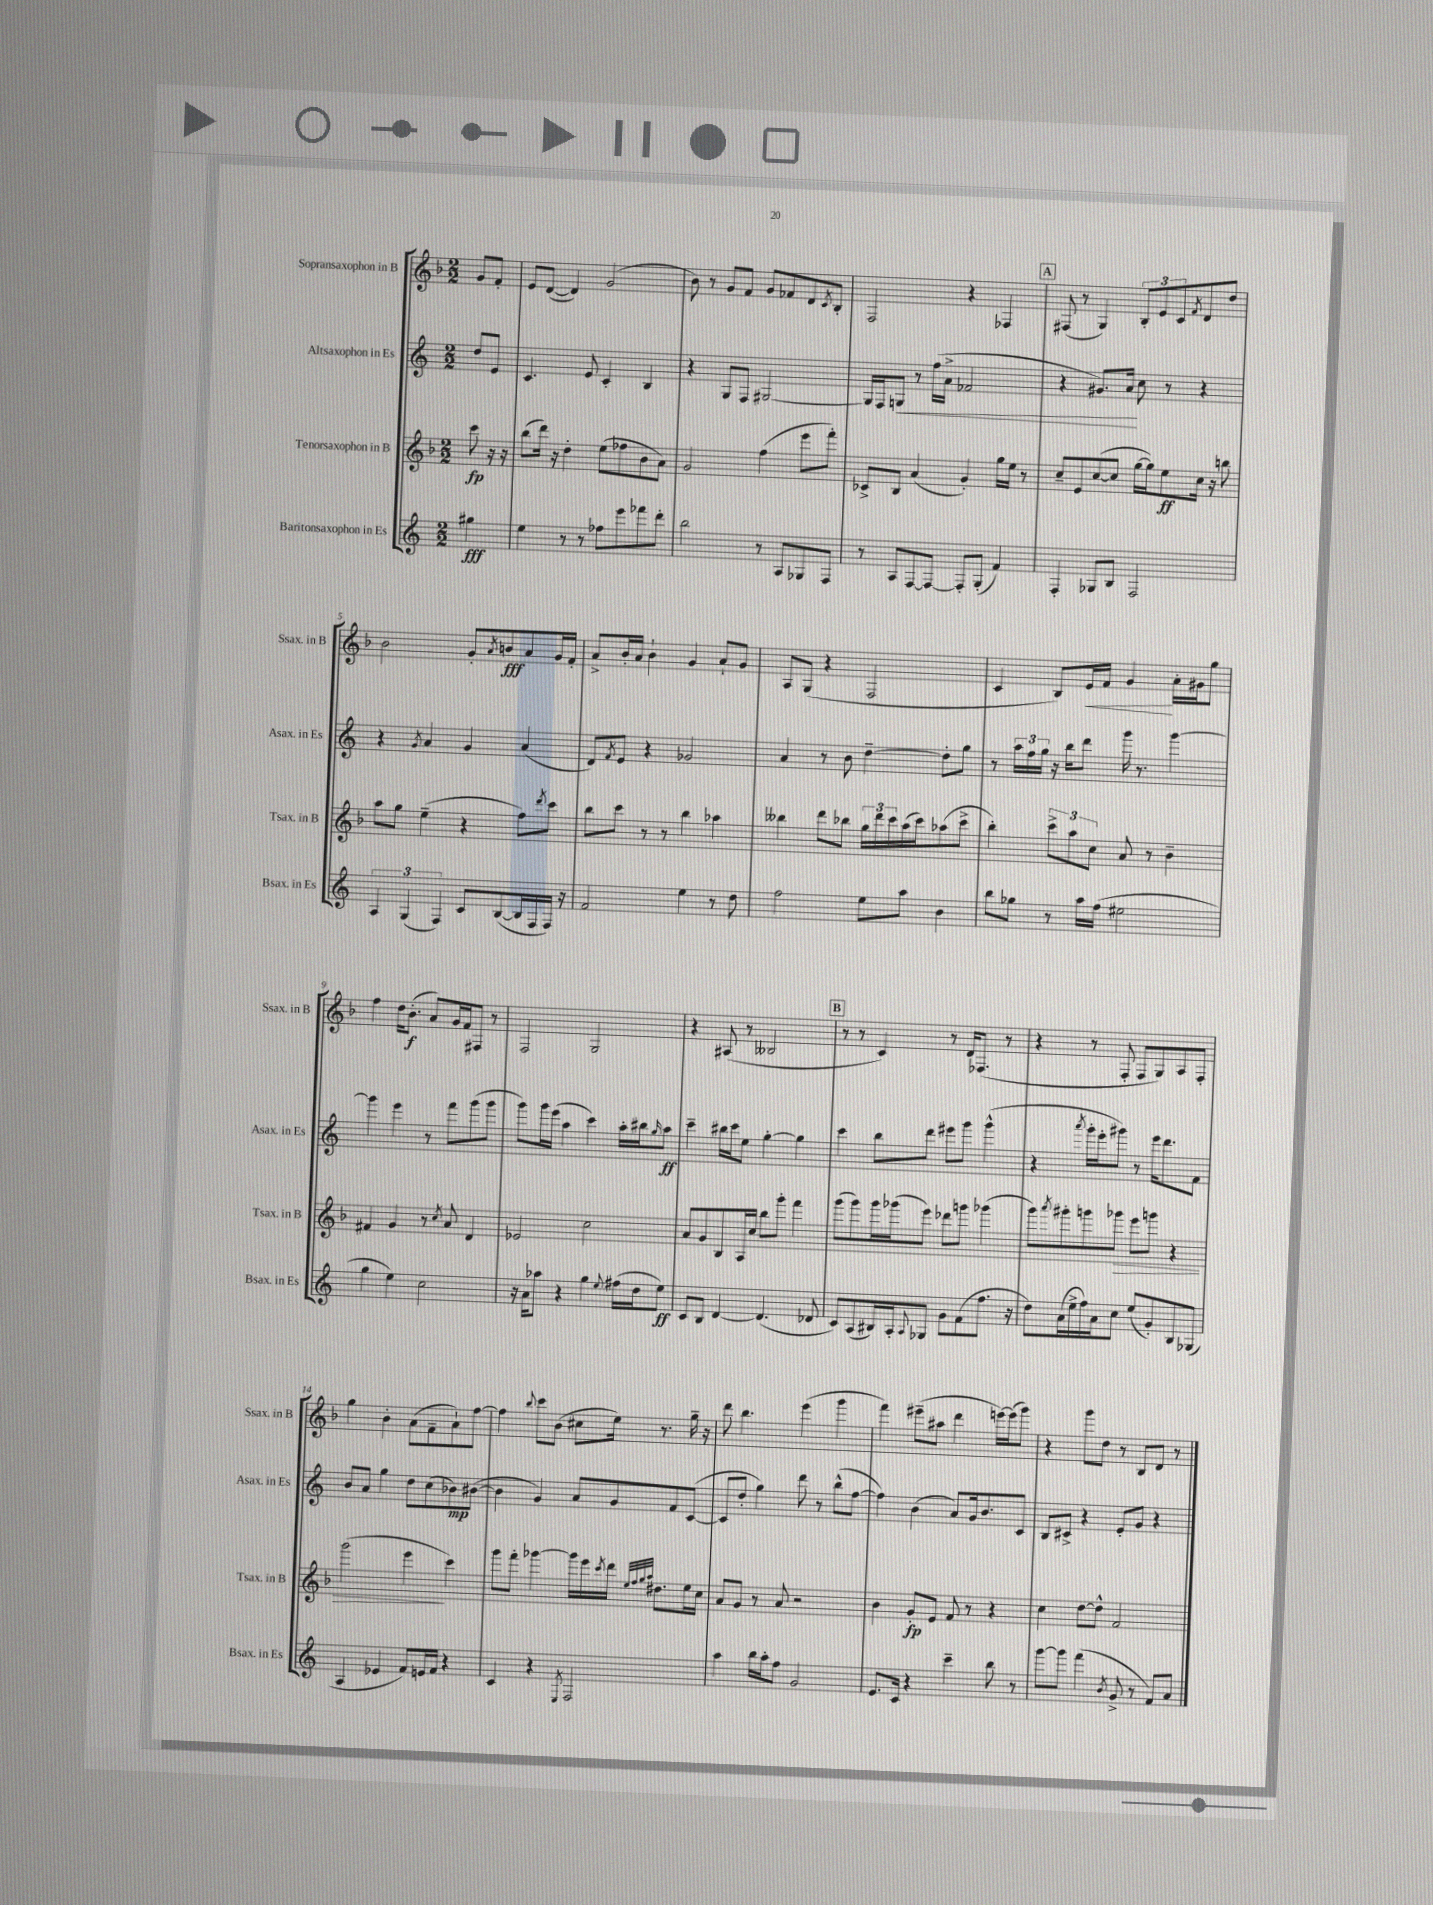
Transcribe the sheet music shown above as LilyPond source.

<<
\new StaffGroup <<
\new Staff = "s0" \with { instrumentName = "Sopransaxophon in B" shortInstrumentName = "Ssax. in B" } {
    \clef treble \key f \major \numericTimeSignature \time 2/2 \partial 4
    g'8 f'8-. |
    e'8 d'8~( d'4) g'2( |
    bes'8) r8 g'8 f'8 g'8 fes'8 d'8 \acciaccatura { c'8 } bes8-. |
    f2 r4 fes4 |
    \mark \markup { \box "A" } fis8( r8 g4) \tuplet 3/2 { bes8-. e'8 c'8 } \acciaccatura { f'8 } d'8 d''8 |
    bes'2 g'8-. \acciaccatura { a'8 } b'8\fff a'8 g'16 f'16-. |
    a'8-> bes'16-. a'16 bes'4-! g'4 a'8-! g'8 |
    a8 g8( r4 f2 |
    c'4 bes8) e'16\< f'16 g'4\! a'16-. gis'16 g''8 |
    f''4 d''16 bes'8.-.\f( a'8) g'16 f'16 fis8 r8 |
    f2 g2 |
    r4 ais8( r8 beses2 |
    \mark \markup { \box "B" } r8 r8 c'4) r8 d'16 fes8.( r8 |
    r4 r8 f8-. f8 g8) a8 f8-. |
    g''4 bes'4-. a'8( f'8-- a'8-!) f''8~ |
    f''4 \appoggiatura { bes''8 } c'''8 bes'8( cis''8 e''16) r8. g''16-- r16 |
    d'''8 bes''4. e'''4( g'''4 |
    f'''4) eis'''8--( ais''8 d'''4 e'''16~) e'''16( g'''8) |
    r4 g'''8 d''8 r8 bes8 d'8 r8 \bar "|." |
}
\new Staff = "s1" \with { instrumentName = "Altsaxophon in Es" shortInstrumentName = "Asax. in Es" } {
    \clef treble \key c \major \numericTimeSignature \time 2/2 \partial 4
    d''8 e'8 |
    c'4. e'8 c'4-. b4 |
    r4 g8 f8 gis2~ |
    gis16 f16 g8\< r8 f''16( a'16-> fes'2 |
    \mark \markup { \box "A" } r4 gis'8.) a'16\! c''8 r8 r4 |
    r4 \acciaccatura { g'8 } a'4 g'4 a'4( |
    d'8) \acciaccatura { f'8 } e'8 r4 ges'2 |
    a'4 r8 b'8 d''4~-- d''8-. g''8 |
    r8 \tuplet 3/2 { a''16 f''16 g''16 } r16 b''16 d'''8 g'''16 r8. g'''4~ |
    g'''4 e'''4 r8 f'''8 g'''8( g'''8 |
    g'''8) g'''16 e'''16( a''4 c'''4) a''16-. bis''16 \grace { g''16 } a''8\ff |
    c'''4-- bis''16 c'''16 e''8 g''4~-. g''4 |
    \mark \markup { \box "B" } c'''4 b''8 d'''8 eis'''8 g'''8 g'''4-^( |
    r4 \acciaccatura { a'''8 } g'''16-. e'''16-. gis'''8) r8 e'''16 d'''8. f'8 |
    b'8 a'8 g''4 d''8 c''8( bes'8\mp) bis'8~( |
    bis'4 g'4) a'8 g'8 f'8 c'8~( |
    c'8 d''8-. g''4) d'''8 r8 b''8-^( f''8~ |
    f''4) b'4( a'8) g'16 b'8. c'8 |
    b8 cis'8-> r4 e'8-. g'8 r4 \bar "|." |
}
\new Staff = "s2" \with { instrumentName = "Tenorsaxophon in B" shortInstrumentName = "Tsax. in B" } {
    \clef treble \key f \major \numericTimeSignature \time 2/2 \partial 4
    c'''8\fp r16 r16 |
    bes''8( d'''16) r16 d''4-. e''8( fes''8 bes'8 a'8) |
    g'2 f''4( e'''8 f'''8-.) |
    ces'8-> bes8 a'4( g'4-.) g''16 e''16 r8 |
    \mark \markup { \box "A" } c''8-- e'8 c''8~( c''8 g''16~ g''16) e''8\ff c''16 r16 b''8 |
    a''8 g''8 e''4--( r4 f''8) \acciaccatura { d'''8 } c'''8 |
    bes''8 c'''8 r8 r8 bes''4 aes''4 |
    beses''4 d'''8 bes''8 \tuplet 3/2 { g''16 d'''16 c'''16 } a''16( c'''16) aes''8( c'''8-> |
    bes''4-.) \tuplet 3/2 { c'''8-> a''8 c''8 } a'8 r8 bes'4-- |
    fis'4 g'4 r8 \acciaccatura { c''8 } a'8 d'4 |
    ees'2 c''2 |
    a'8 g'8 bes8 a16 c''16 bes''8 g'''8-. f'''4 |
    \mark \markup { \box "B" } g'''8( g'''8) g'''16 ges'''16( e'''8) des'''8 g'''8 ges'''4( |
    g'''8) \acciaccatura { a'''8 } gis'''8-. g'''8 ges'''8\> e'''8 g'''8 r4 |
    g'''2( e'''4\! c'''4) |
    g'''8 f'''8-. ges'''4~ ges'''16 e'''16 \acciaccatura { c'''8 } d'''16 \grace { e''32 f''32 g''32 a''32 } dis''8. e''16 c''16 |
    a'8 g'8 r8 a'8 r2 |
    bes'4 g'8-.\fp e'8 f'8 r8 r4 |
    c''4 d''8~ d''8-^ f'2 \bar "|." |
}
\new Staff = "s3" \with { instrumentName = "Baritonsaxophon in Es" shortInstrumentName = "Bsax. in Es" } {
    \clef treble \key c \major \numericTimeSignature \time 2/2 \partial 4
    gis''4\fff |
    e''4 r8 r8 fes''8 e'''8 fes'''8 d'''8-. |
    b''2 r8 a8 ges8 f8 |
    r8 a8 f8~ f8~ f8-. g8-.( f'4) |
    \mark \markup { \box "A" } f4-. ges8 b8 f2 |
    \tuplet 3/2 { a4 g4( f4) } c'8 b8~( b16 f16 f16) r16 |
    f'2 e''4 r8 d''8 |
    f''2 e''8 a''8 b'4 |
    b''8 ges''8 r8 a''16 f''16( eis''2 |
    g''4 e''4) c''2 |
    r16 a'16 aes''8 r4 g''4 \appoggiatura { e''8 } fis''16( d''16 e''8\ff) |
    c'8 b8 d'4~ d'4.( des'8 |
    \mark \markup { \box "B" } c'8) a8( bis16) a16-. \appoggiatura { a8 } ges8 g'8 f'8( f''8. r16 |
    d''8) a'16( e''16-> f''16) a'16 c''8 e''8( g'8-.) b8 ges8( |
    a4 ees'4 f'8) e'16 f'16 r4 |
    c'4 r4 \acciaccatura { e8 } f2 |
    a''4 b''16 a''16-. f''8 g'2 |
    e'8. c'16 r4 c'''4-- b''8 r8 |
    g'''8~ g'''8 f'''4( \acciaccatura { b'8 } g'8-> r8 f'8) a'8 \bar "|." |
}
>>
>>
